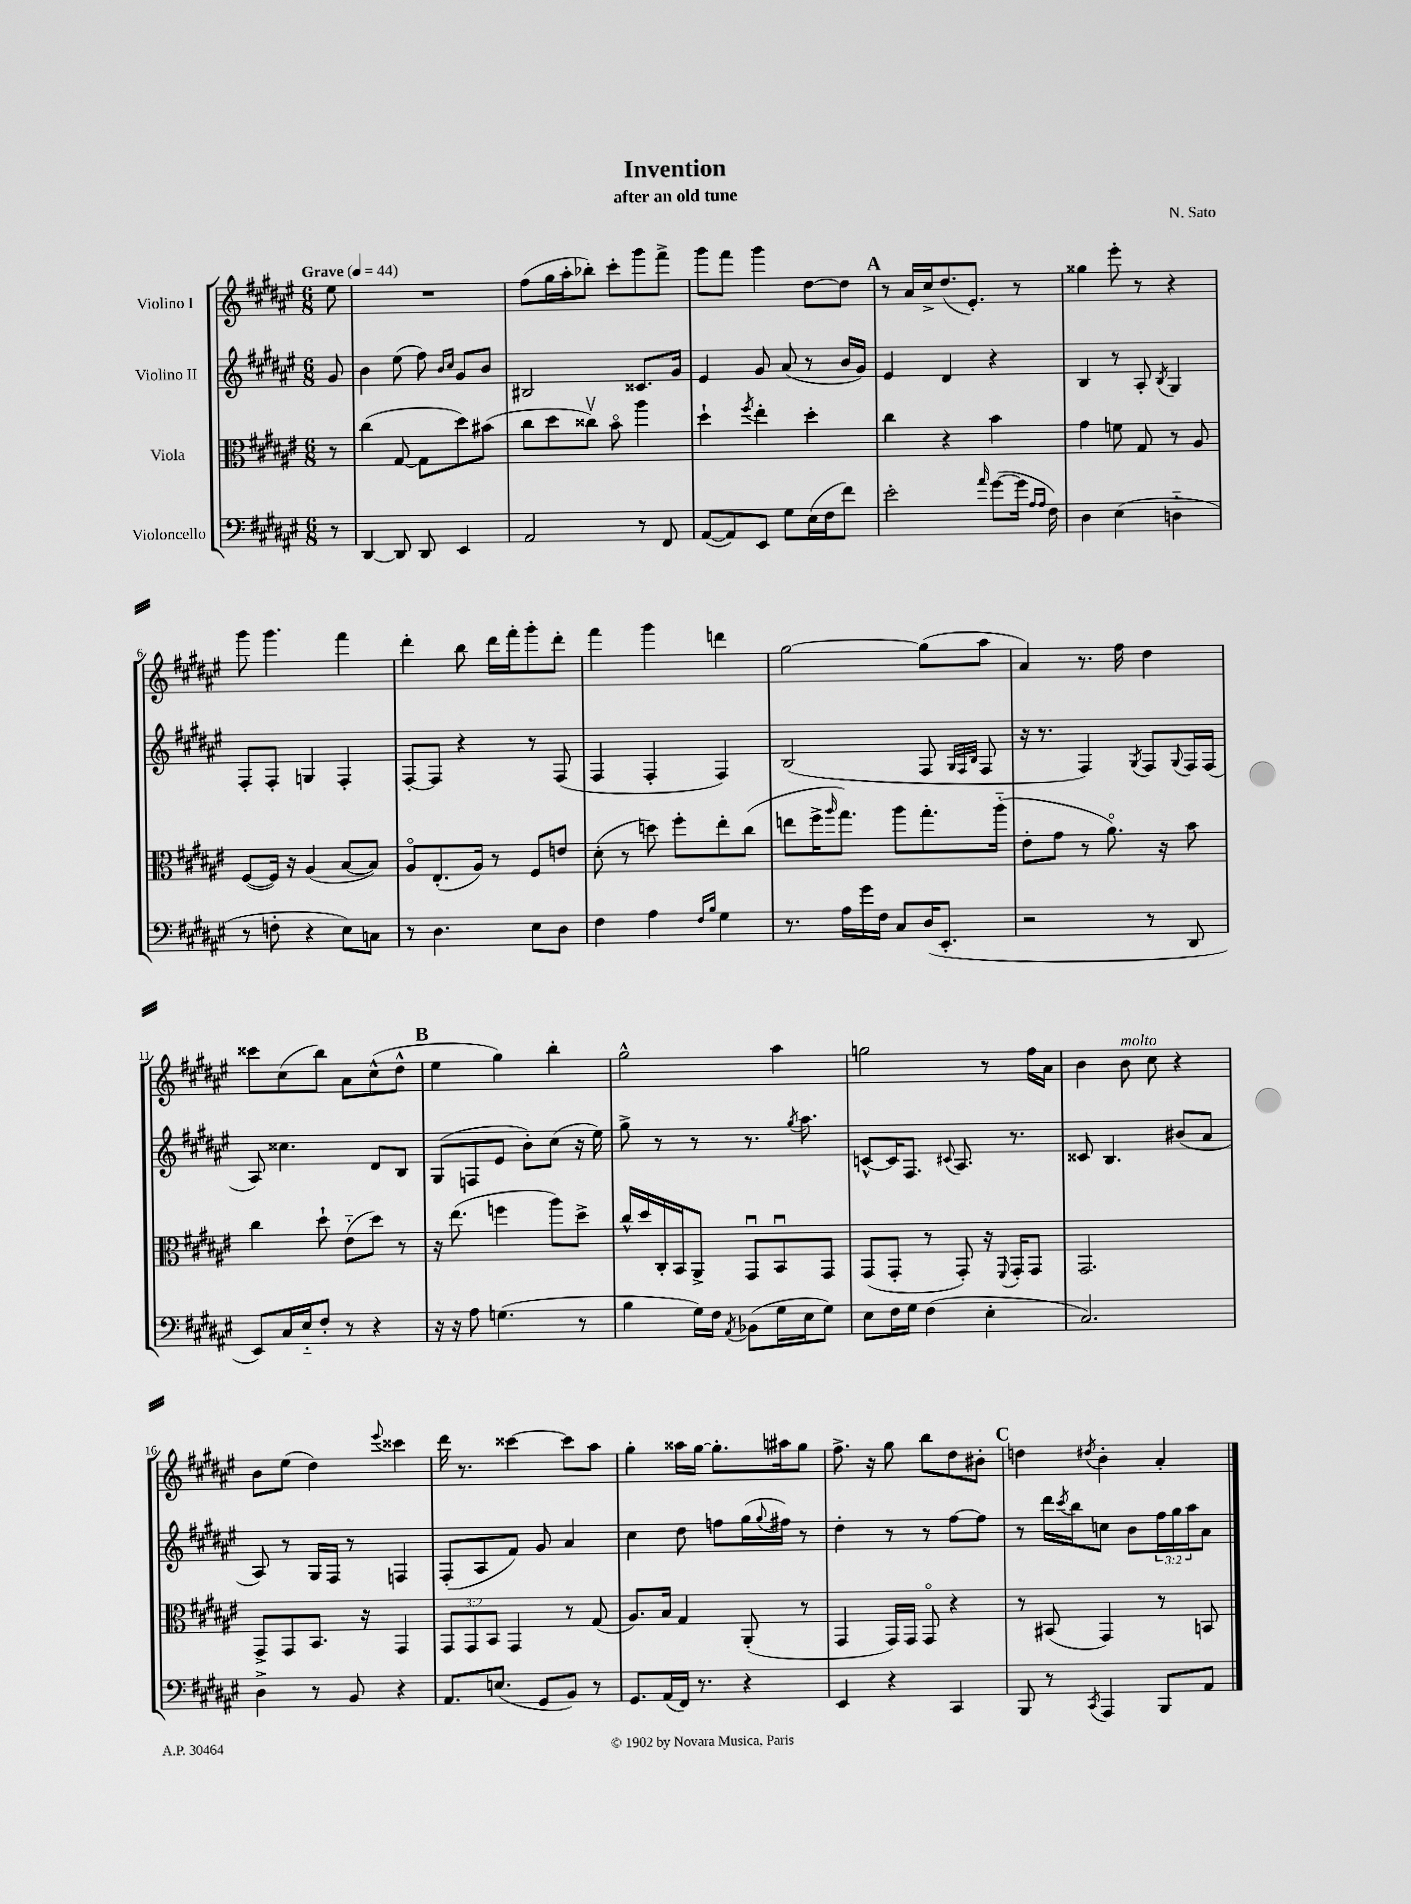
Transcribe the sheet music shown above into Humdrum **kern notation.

**kern	**kern	**kern	**kern
*staff4	*staff3	*staff2	*staff1
*clefF4	*clefC3	*clefG2	*clefG2
*k[f#c#g#d#a#e#]	*k[f#c#g#d#a#e#]	*k[f#c#g#d#a#e#]	*k[f#c#g#d#a#e#]
*M6/8	*M6/8	*M6/8	*M6/8
*MM44	*MM44	*MM44	*MM44
8r	8r	8g#	8ee#
=	=	=	=
[4DD#	(4cc#	4b	2.r
8DD#]	[8G#	(8ee#	.
8DD#	8G#]	8ff#)	.
.	.	16qqb	.
.	.	16qqcc#	.
4EE#	8dd#)	8g#	.
.	(8b#	8b	.
=	=	=	=
2AA#	8cc#	2B#	(8ff#
.	8dd#	.	16gg#
.	.	.	16aa#'
.	8cc##v)	.	8bb-')
.	8bo	.	8ccc#'
8r	4aa#	8.c##	8ggg#
8FF#	.	.	8fff#^
.	.	16g#	.
=	=	=	=
([8AA#	4dd#`	4e#	8ggg#
8AA#])	.	.	8fff#
.	8qff#	.	.
8EE#	4ee#'	8g#	4ggg#
8G#	.	(8a#	.
(16E#	4dd#'	8r	[8dd#
16F#	.	.	.
8f#)	.	16b	8dd#]
.	.	16g#)	.
=	=	=	=
2e#'	4cc#	4e#	8r
.	.	.	16a#
.	.	.	16cc#^
.	4r	4d#	(8.dd#
.	.	.	8.e#')
16qqa#	.	.	.
([8g#	4b	4r	.
16g#]	.	.	8r
16qqA#	.	.	.
16qqA#	.	.	.
16F#)	.	.	.
=	=	=	=
4D#	4g#	4B	4gg##
(4E#	8f	8r	8eee#'
.	8G#	8A#'	8r
.	.	8qB	.
4D'~	8r	4G#	4r
.	8A#	.	.
=	=	=	=
8r	([8F#	8F#'	8ggg#
8F'	16F#])	8F#'	4.ggg#
.	16r	.	.
4r	(4A#	4G	.
8E#)	[8B	4F#'	4fff#
8C	8B])	.	.
=	=	=	=
8r	8A#o	[8F#'	4ddd#'
4.D#	(8.E#'	8F#]	.
.	.	4r	8bb
.	16A#)	.	.
.	8r	.	16ddd#
.	.	.	16fff#'
8E#	8F#	8r	8ggg#'
8D#	8e	(8F#	8ddd#'
=	=	=	=
4F#	(8d#'	4F#	4fff#
.	8r	.	.
4A#	8dd)	4F#'	4ggg#
.	8ff#'	.	.
16qqF#	.	.	.
16qqB	.	.	.
4G#	8ee#'	4F#)	4ddd
.	(8cc#	.	.
=	=	=	=
8.r	8ee	(2B	[2gg#
.	16ff#^	.	.
.	16qqaa#	.	.
16A#	8.gg#)	.	.
16g#	.	.	.
16F#	.	.	.
8C#	8aa#	.	.
(16D#	8.gg#'	8F#	(8gg#]
8.EE#'	.	.	.
.	.	32qqG#	.
.	.	32qqF#	.
.	.	32qqB	.
.	.	8F#	8aa#
.	(16aa#'~	.	.
=	=	=	=
2r	8e#'	16r	4a#)
.	.	8.r	.
.	8g#	.	.
.	8r	4F#)	8.r
.	8.a#o)	.	.
.	.	.	16ff#
.	.	8qG#	.
8r	.	8F#	4dd#
.	16r	.	.
.	.	8qqG#	.
8DD#	8b	16F#	.
.	.	(16F#	.
=	=	=	=
8EE#)	4cc#	8A#)	8ccc##
16C#	.	4.cc##	(8cc#
16E#'~	.	.	.
8F#'	8dd#`	.	8bb)
8r	(8e#'~	.	8a#
4r	8dd#)	8d#	(8cc#^^
.	8r	8B	8dd#^^
=	=	=	=
16r	16r	(8G#	4ee#
16r	(8.ee#	.	.
8A#	.	8F	.
(4.G	4ff	8e#	4gg#)
.	.	8b')	.
.	8aa#)	(8cc#	4bb'
8r	8dd#^	16r	.
.	.	16ee#)	.
=	=	=	=
4B	16cc#^^	8gg#^	2gg#^^
.	16dd#	.	.
.	16C#'	8r	.
.	16BB	.	.
16G#)	8AA#^	8r	.
16F#	.	.	.
8qAA#	.	.	.
(8BB-	8GG#u	8.r	.
16G#	8BBu	.	4aa#
.	.	8qgg#	.
16E#	.	8.aa#	.
8G#)	8GG#	.	.
=	=	=	=
8E#	(8GG#	[8c^^	2gg
16F#	8GG#'	16c]	.
16G#	.	8.F#	.
(4F#	8r	.	.
.	.	8qqc#	.
.	8GG#')	8.A#	.
4E#'	16r	.	8r
.	8qqFF#	.	.
.	16GG#'	8.r	.
.	8GG#	.	16ff#
.	.	.	16a#
=	=	=	=
2.C#)	2.GG#	8c##	4b
.	.	4.B	.
.	.	.	8b
.	.	.	8cc#
.	.	(8b#	4r
.	.	8a#	.
=	=	=	=
4D#^	8GG#^	8A#)	8b
.	8GG#	8r	(8ee#
8r	8.BB	16G#	4dd#)
.	.	16F#	.
8BB	.	8r	.
.	16r	.	.
.	.	.	8qqeee#
4r	4GG#	4F	4ccc##
=	=	=	=
8.AA#	12GG#	(8F#'	16ddd#
.	.	.	8.r
.	12GG#	.	.
.	.	8A#	.
.	12BB	.	.
(8.E	.	.	.
.	4GG#	8f#)	[4ccc##
8GG#	.	8g#	.
8BB)	8r	4a#	8ccc##]
8r	(8G#	.	8aa#
=	=	=	=
8.GG#	8.A#)	4cc#	4gg#'
(16AA#	16B	.	.
16FF#)	4G#	8dd#	16aa##
8.r	.	.	[16gg#
.	.	8ff	8.gg#']
4r	(8AA#'	(16gg#	.
.	.	8qqgg#	.
.	.	16ff#)	16aa#
.	8r	8r	8gg#
=	=	=	=
4EE#	4GG#	4dd#'	8.ff#^
.	.	.	16r
4r	16GG#)	8r	8gg#
.	16GG#	.	.
.	8GG#o	8r	8bb
4CC#	4r	[8ff#	8dd#
.	.	8ff#]	8b#'
=	=	=	=
8BBB	8r	8r	4dd
8r	(8BB#	16ddd#	.
.	.	8qccc#	.
.	.	16bb	.
8qCC#	.	.	8qdd#
4AAA#	4GG#)	8cc	4b'
.	.	8b	.
8BBB	8r	24ff#	4a#'
.	.	24gg#	.
.	.	24aa#	.
8AA#	8BB	8a#	.
==	==	==	==
*-	*-	*-	*-
